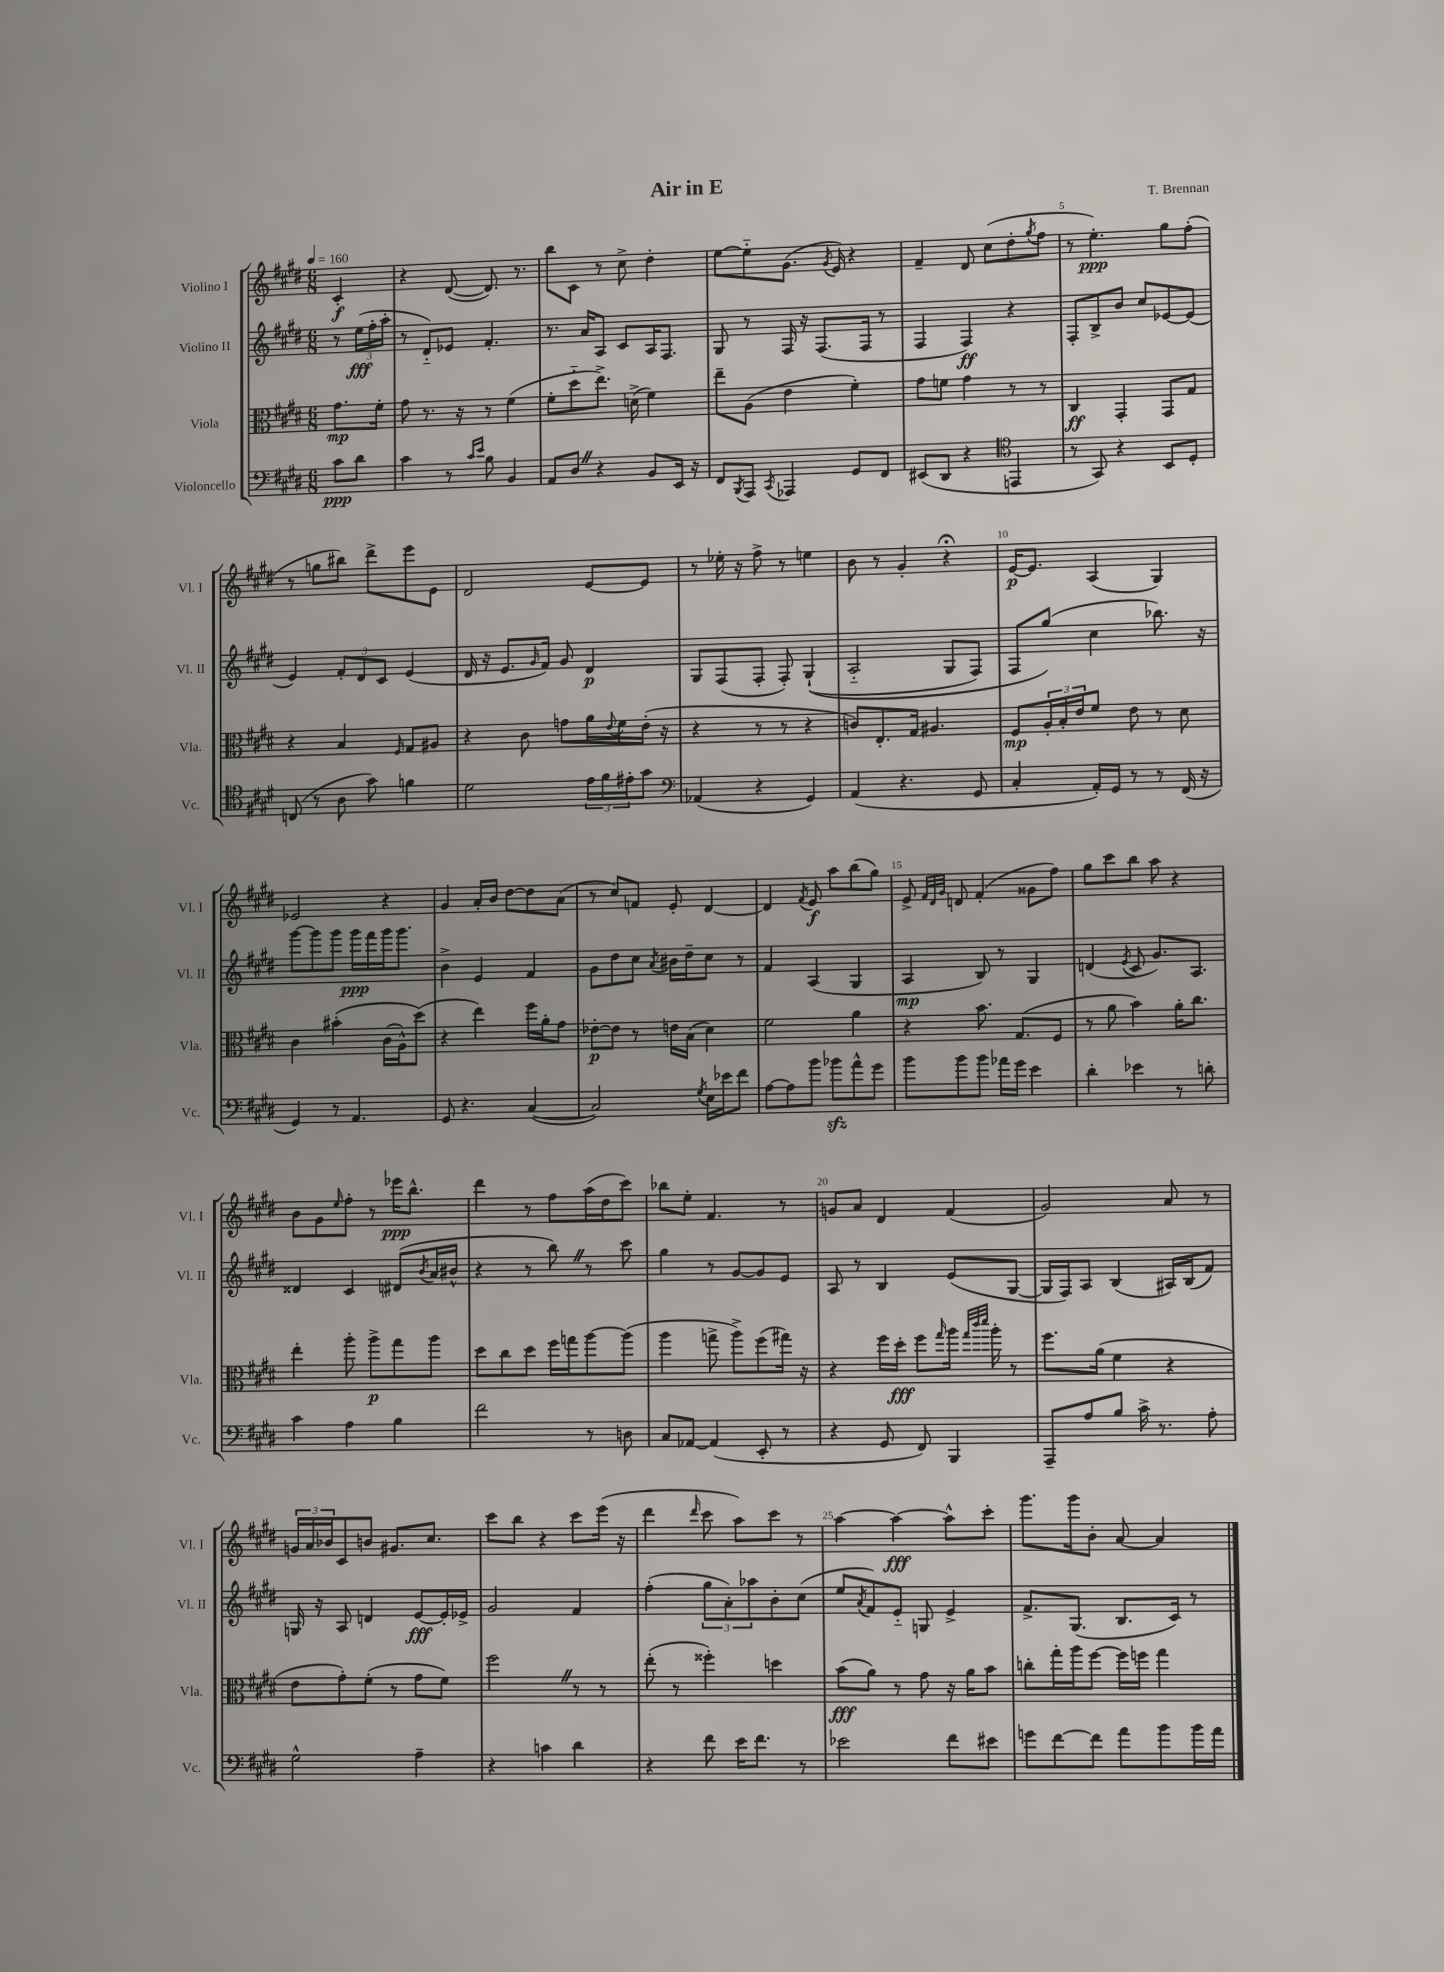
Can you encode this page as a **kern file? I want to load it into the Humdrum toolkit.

**kern	**kern	**kern	**kern
*staff4	*staff3	*staff2	*staff1
*clefF4	*clefC3	*clefG2	*clefG2
*k[f#c#g#d#]	*k[f#c#g#d#]	*k[f#c#g#d#]	*k[f#c#g#d#]
*M6/8	*M6/8	*M6/8	*M6/8
*MM160	*MM160	*MM160	*MM160
8c#	8.g#	8r	4c#'
8d#	.	(24ee	.
.	.	24ff#'	.
.	16f#'	.	.
.	.	24aa'	.
=	=	=	=
4c#	8g#	8r	4r
.	8.r	8d#'~)	.
8r	.	8e-	([8d#
.	16r	.	.
16qqc#	.	.	.
16qqe	.	.	.
8B	8r	4.f#'	8.d#])
4BB	(4f#	.	.
.	.	.	8.r
=	=	=	=
8AA	8f#'	8.r	8bb
8D#	8dd#'~	.	8c#
.	.	16a	.
4r	8.ee^)	8A	8r
.	.	8c#	8cc#^
.	(16d^	.	.
8BB	4f#)	16A	4dd#'
.	.	8.F#	.
16EE	.	.	.
16r	.	.	.
=	=	=	=
8FF#	8ee~	8G#	[8ee
8qBBB	.	.	.
8AAA	(8A	8r	8ee'~]
8qCC#	.	.	.
4AAA-	4e	16F#	(8.g#
.	.	16r	.
.	.	(8.F#	.
.	.	.	8qg#
.	.	.	16e)
8GG#	4f#')	.	4r
.	.	16F#	.
8FF#	.	8r	.
=	=	=	=
(8EE#	8g#	4F#	4f#~
8DD#	8f	.	.
4r	4g#	4F#)	8d#
.	.	.	(8cc#
*clefC4	*	*	*
4EE	8r	4r	8dd#'
.	.	.	8qgg#
.	8r	.	8ff#
=	=	=	=
8r	4C#	8F#'	8r
8GG#)	.	8B^	4.ee')
4r	4GG#'	8b	.
.	.	8cc#	.
8BB	8GG#	[8e-	8gg#
8D#'	8G#	(8e-]	(8ff#'
=	=	=	=
(8C	4r	4e)	8r
8r	.	.	8gg
8A	4B	12f#'	8bb#)
.	.	12d#	.
8g#)	.	.	8ddd#^
.	.	12c#	.
.	16qqF#	.	.
4f	8G#	(4e	8eee
.	8A#	.	8e
=	=	=	=
2d#	4r	16d#	2d#
.	.	16r	.
.	.	8.e	.
.	8c#	.	.
.	.	16qqg#	.
.	.	16f#)	.
.	8g	8g#	.
24e	16a	4d#	[8e
24f#	.	.	.
.	8qqe	.	.
.	16f#	.	.
24e#'	.	.	.
8g#	(16e'	.	8e]
.	16r	.	.
=	=	=	=
*clefF4	*	*	*
(4AA-	4r	8G#	8r
.	.	(8F#	16ee-'
.	.	.	16r
4r	8r	8F#'	8ff#^
.	8r	8F#')	8r
4GG#)	4r	&((4G#`	4ee
=	=	=	=
(4AA	8c)	2A'~	8b
.	8.E'	.	8r
4.r	.	.	4g#'
.	16G#	.	.
.	4.A#	.	.
.	.	8G#	4r;
8GG#	.	8F#)	.
=	=	=	=
4C#'	8F#	8F#	[16e
.	.	.	8.e]
.	24A'	(8gg#&)	.
.	24B'	.	.
.	24e	.	.
16AA')	8f#	4cc#	(4A
16GG#	.	.	.
8r	8e	.	.
8r	8r	8.bb-)	4G#)
(16FF#	8d#	.	.
16r	.	16r	.
=	=	=	=
4GG#)	4c#	[8ggg#	2e-
.	.	8ggg#]	.
8r	&(4b#'	8ggg#	.
4.AA	.	16ggg#	.
.	.	16fff#	.
.	(16c#	16ggg#	4r
.	16A^^)	8.ggg#	.
.	(8dd#&)	.	.
=	=	=	=
8GG#	4r	4b^	4g#
4.r	.	.	.
.	4ee)	4e	16a'
.	.	.	16b
.	.	.	[8dd#
([4C#	16ff#	4f#	8dd#]
.	16a'	.	.
.	8g#	.	(8a
=	=	=	=
2C#])	[8e-'	8g#	8r
.	8e-]	8dd#	8cc#)
.	8r	8cc#	8f
.	.	8qa	.
.	16e	16b#	8e'
.	(16B	16dd#~	.
8qG#	.	.	.
16E	4d#)	8cc#	[4d#
16e-	.	.	.
8f#	.	8r	.
=	=	=	=
[8A	2f#	4f#	4d#]
8A]	.	.	.
.	.	.	8qf#
8b	.	(4A	8e
8b-	.	.	8aa
8a^^	4a	4G#	(8bb
8g#	.	.	8gg#)
=	=	=	=
8b	4r	4A	8e^
.	.	.	32qqf#
.	.	.	32qqd#
.	.	.	32qqg#
8b	.	.	8d
8b	8.b	8B)	(4f#'
16a-	.	8r	.
16g#	(8.G#	.	.
4e	.	4G#	8g##
.	8F#	.	8ff#)
=	=	=	=
4d#'	8r	(4d	8gg#
.	8a	.	8ccc#
.	.	8qe	.
4e-	4b)	8c#	8bb
.	.	8.g#)	8aa
8r	16a'	.	4r
.	8.cc#	8.A	.
8d'	.	.	.
=	=	=	=
4c#	4ee'	4d##	8b
.	.	.	8g#
.	.	.	16qqee
4A	8aa'	4c#	8ff#'
.	8aa^	.	8r
4B	8gg#	(8d#	16eee-
.	.	.	8.bb^^
.	.	8qb	.
.	8aa	16a	.
.	.	16b#^^	.
=	=	=	=
2f#	8dd#	4r	4ddd#
.	8cc#	.	.
.	8dd#	8r	8r
.	16ff#	8bb)	8ff#
.	16gg	.	.
8r	[8aa	8r	(16aa
.	.	.	16dd#
8D	(8aa]	8ccc#	8ccc#)
=	=	=	=
8C#	4aa	4gg#	8bb-
[8AA-	.	.	8ee'
(4AA-]	8gg^	8r	4.f#
.	8aa^)	[8g#	.
8EE'	(8ff#	8g#]	.
8r	16gg#)	8e	8r
.	16r	.	.
=	=	=	=
4r	4r	8A	8g
.	.	8r	8a
8GG#	16ff#	4B	4d#
.	16dd#'	.	.
8FF#)	8ff#	.	.
.	16qqgg#	.	.
4BBB	16aa	(8e	(4f#
.	32qqgg#	.	.
.	32qqccc#	.	.
.	32qqddd#	.	.
.	16aa'	.	.
.	8r	[8G#	.
=	=	=	=
8AAA~	8.ff#	16G#]	2g#)
.	.	16F#)	.
8A	.	8A	.
.	(16a	.	.
8B	4f#	(4B	.
16c#^	.	.	.
8.r	.	.	.
.	4r	16A#)	8a
.	.	(16B	.
8A'	.	8f#)	8r
=	=	=	=
2G#^^	8e	16G	24g
.	.	.	24a
.	.	16r	.
.	.	.	24b-
.	8g#')	8A	8c#
.	(8f#'	4d	8b
.	8r	.	8.g#
4A~	8g#	[8e	.
.	.	.	8.cc#
.	8f#)	16e']	.
.	.	16e-^	.
=	=	=	=
4r	2ff#	2g#	8ccc#
.	.	.	8bb
4c	.	.	4r
4d#	8r	4f#	8ccc#
.	8r	.	(16eee
.	.	.	16r
=	=	=	=
4r	(8ee'	(4ff#'	4ddd#
.	8r	.	.
.	.	.	16qqddd#
8f#	4ff##')	12gg#	8ccc#
.	.	12a')	.
16e	.	.	8aa)
.	.	12aa-	.
8.f#	.	.	.
.	4dd	8b'	8ccc#
8r	.	(8cc#	8r
=	=	=	=
2e-	(8b	8ee	[4aa
.	.	8qa	.
.	8a)	8f#)	.
.	8r	8e'~	4aa_
.	8g#	8G	.
8f#	16r	4e^	8aa^^]
.	16a	.	.
8e#	8b	.	8ccc#'
=	=	=	=
8g	8cc'	8.f#^	8.ggg#
[8f#	16gg#'	.	.
.	16aa	(8.G#	16ggg#
8f#]	[8ff#	.	8b'
8a	16ff#]	8.B	[8a
.	16ff	.	.
8b	4gg#	.	4a]
.	.	16c#)	.
16b	.	8r	.
16a	.	.	.
==	==	==	==
*-	*-	*-	*-
